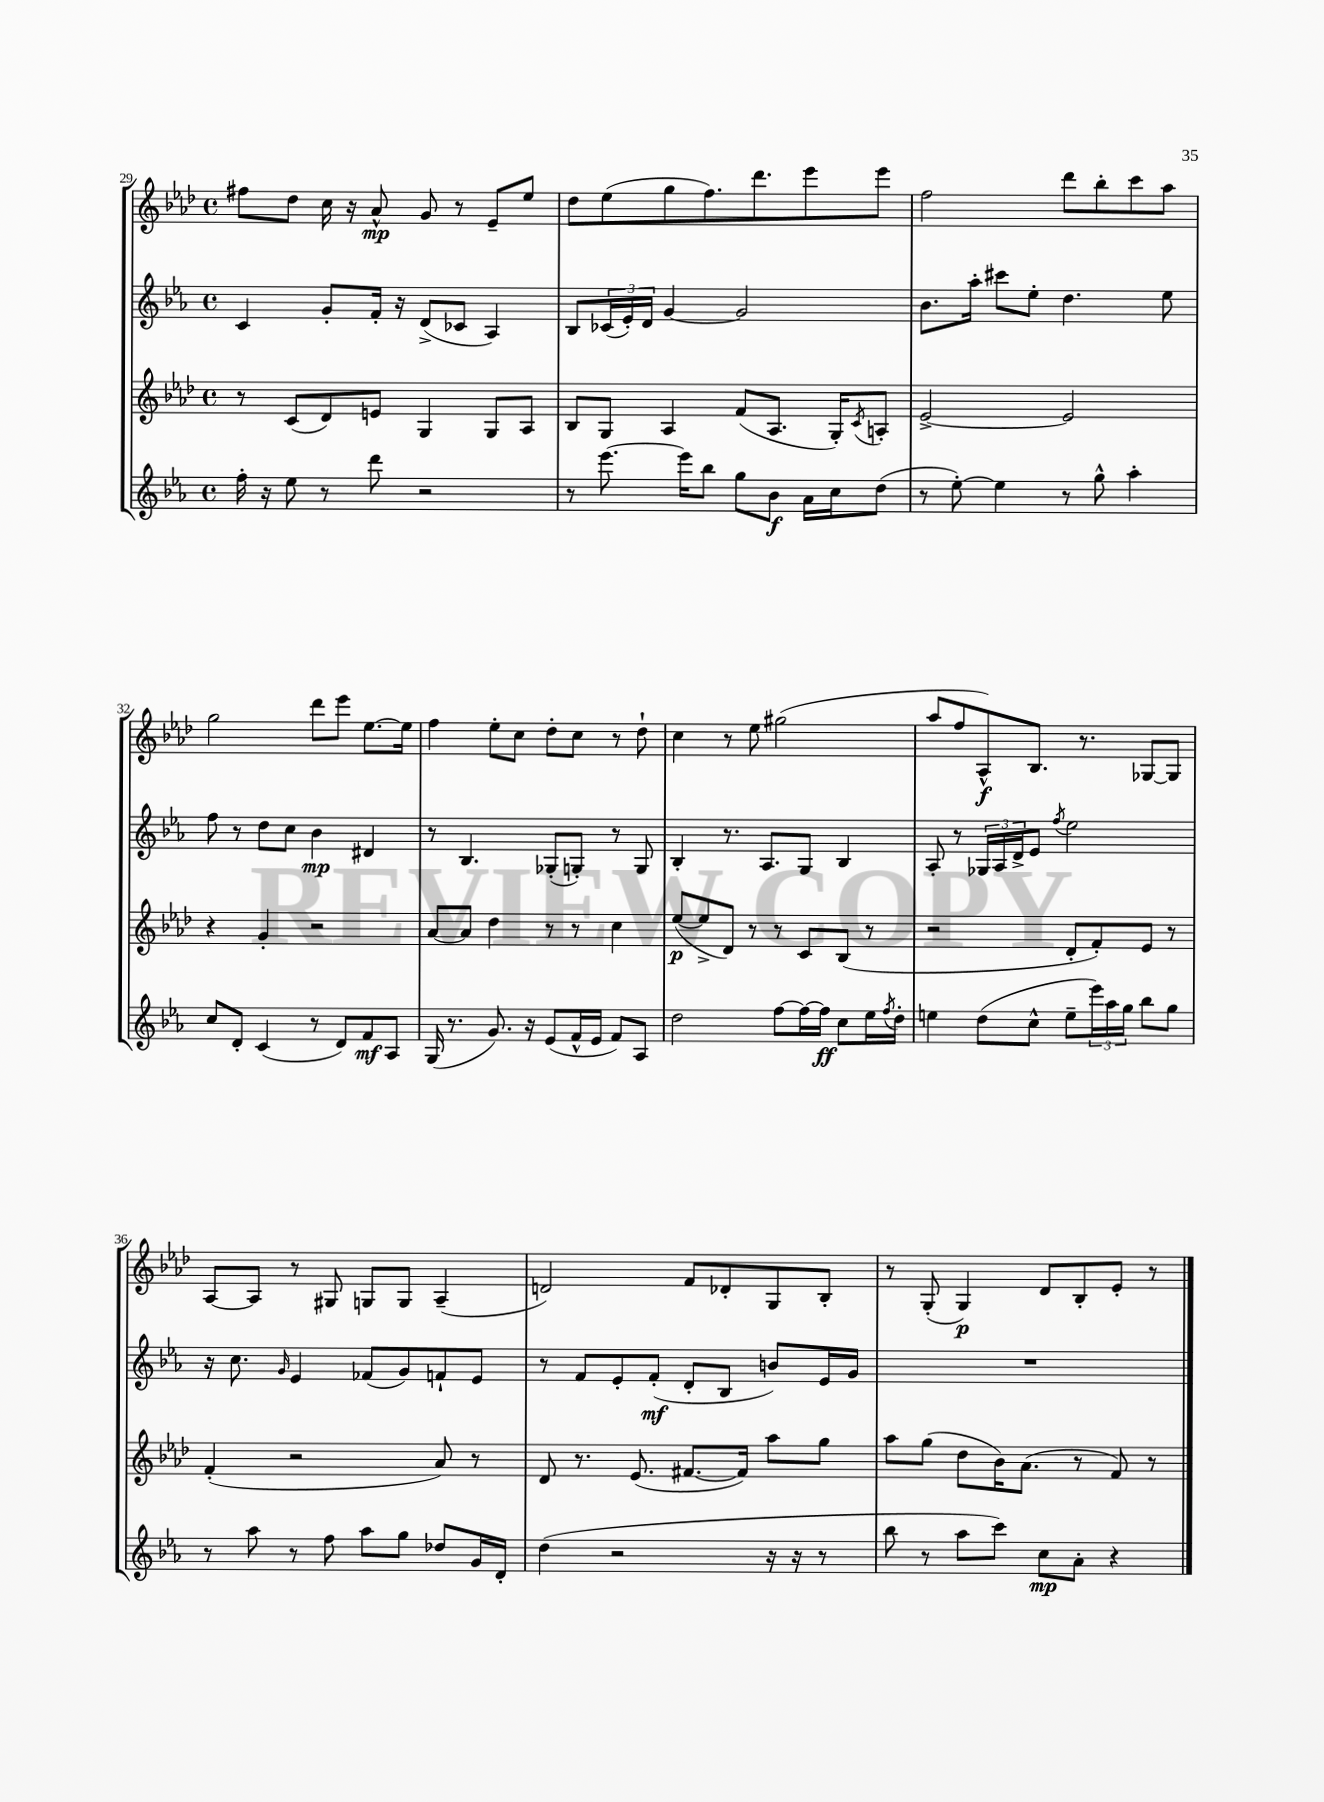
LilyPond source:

<<
\new StaffGroup <<
\new Staff = "s0" {
    \clef treble \key aes \major \defaultTimeSignature \time 4/4
    fis''8 des''8 c''16 r16 aes'8-^\mp g'8 r8 ees'8-- ees''8 |
    des''8 ees''8( g''8 f''8.) des'''8. ees'''8 ees'''8 |
    f''2 des'''8 bes''8-. c'''8 aes''8 |
    g''2 des'''8 ees'''8 ees''8.~ ees''16 |
    f''4 ees''8-. c''8 des''8-. c''8 r8 des''8-! |
    c''4 r8 ees''8 gis''2( |
    aes''8 f''8 aes8-^\f) bes8. r8. ges8~ ges8 |
    aes8~ aes8 r8 gis8 g8 g8 aes4--( |
    d'2) f'8 des'8-. g8 bes8-. |
    r8 g8-.( g4\p) des'8 bes8-. ees'8-. r8 \bar "|." |
}
\new Staff = "s1" {
    \clef treble \key ees \major \defaultTimeSignature \time 4/4
    c'4 g'8-. f'16-. r16 d'8->( ces'8 aes4) |
    bes8 \tuplet 3/2 { ces'16( ees'16-.) d'16 } g'4~ g'2 |
    bes'8. aes''16-. cis'''8 ees''8-. d''4. ees''8 |
    f''8 r8 d''8 c''8 bes'4\mp dis'4 |
    r8 bes4. ges8-.( g8-.) r8 g8 |
    bes4-. r8. aes8. g8 bes4 |
    aes8-. r8 \tuplet 3/2 { ges16 aes16 d'16-> } ees'8 \acciaccatura { f''8 } ees''2 |
    r16 c''8. \grace { g'16 } ees'4 fes'8( g'8) f'8-! ees'8 |
    r8 f'8 ees'8-. f'8-.\mf( d'8-. bes8 b'8) ees'16 g'16 |
    R1 \bar "|." |
}
\new Staff = "s2" {
    \clef treble \key aes \major \defaultTimeSignature \time 4/4
    r8 c'8( des'8) e'8 g4 g8 aes8 |
    bes8 g8 aes4 f'8( aes8. g16-.) \acciaccatura { c'8 } a8-. |
    ees'2~-> ees'2 |
    r4 g'4-. r2 |
    aes'8~ aes'8 des''4 r8 r8 c''4 |
    ees''8~\p( ees''8-> des'8) r8 r8 c'8 bes8( r8 |
    r2 des'8-. f'8-.) ees'8 r8 |
    f'4-.( r2 aes'8) r8 |
    des'8 r8. ees'8.( fis'8.~ fis'16) aes''8 g''8 |
    aes''8 g''8( des''8 bes'16) aes'8.( r8 f'8) r8 \bar "|." |
}
\new Staff = "s3" {
    \clef treble \key ees \major \defaultTimeSignature \time 4/4
    f''16-. r16 ees''8 r8 d'''8 r2 |
    r8 ees'''8.~ ees'''16 bes''8 g''8 bes'8\f aes'16 c''16 d''8( |
    r8 ees''8~-.) ees''4 r8 g''8-^ aes''4-. |
    c''8 d'8-. c'4( r8 d'8) f'8\mf aes8 |
    g16( r8. g'8.) r16 ees'8( f'16-^ ees'16 f'8) aes8 |
    d''2 f''8~ f''16~ f''16\ff c''8 ees''16 \acciaccatura { f''8 } d''16-. |
    e''4 d''8( c''8-^ e''8-- \tuplet 3/2 { ees'''16) aes''16 g''16 } bes''8 g''8 |
    r8 aes''8 r8 f''8 aes''8 g''8 des''8 g'16 d'16-. |
    d''4( r2 r16 r16 r8 |
    bes''8 r8 aes''8 c'''8) c''8\mp aes'8-. r4 \bar "|." |
}
>>
>>
\layout { \context { \Score currentBarNumber = #29 } }
